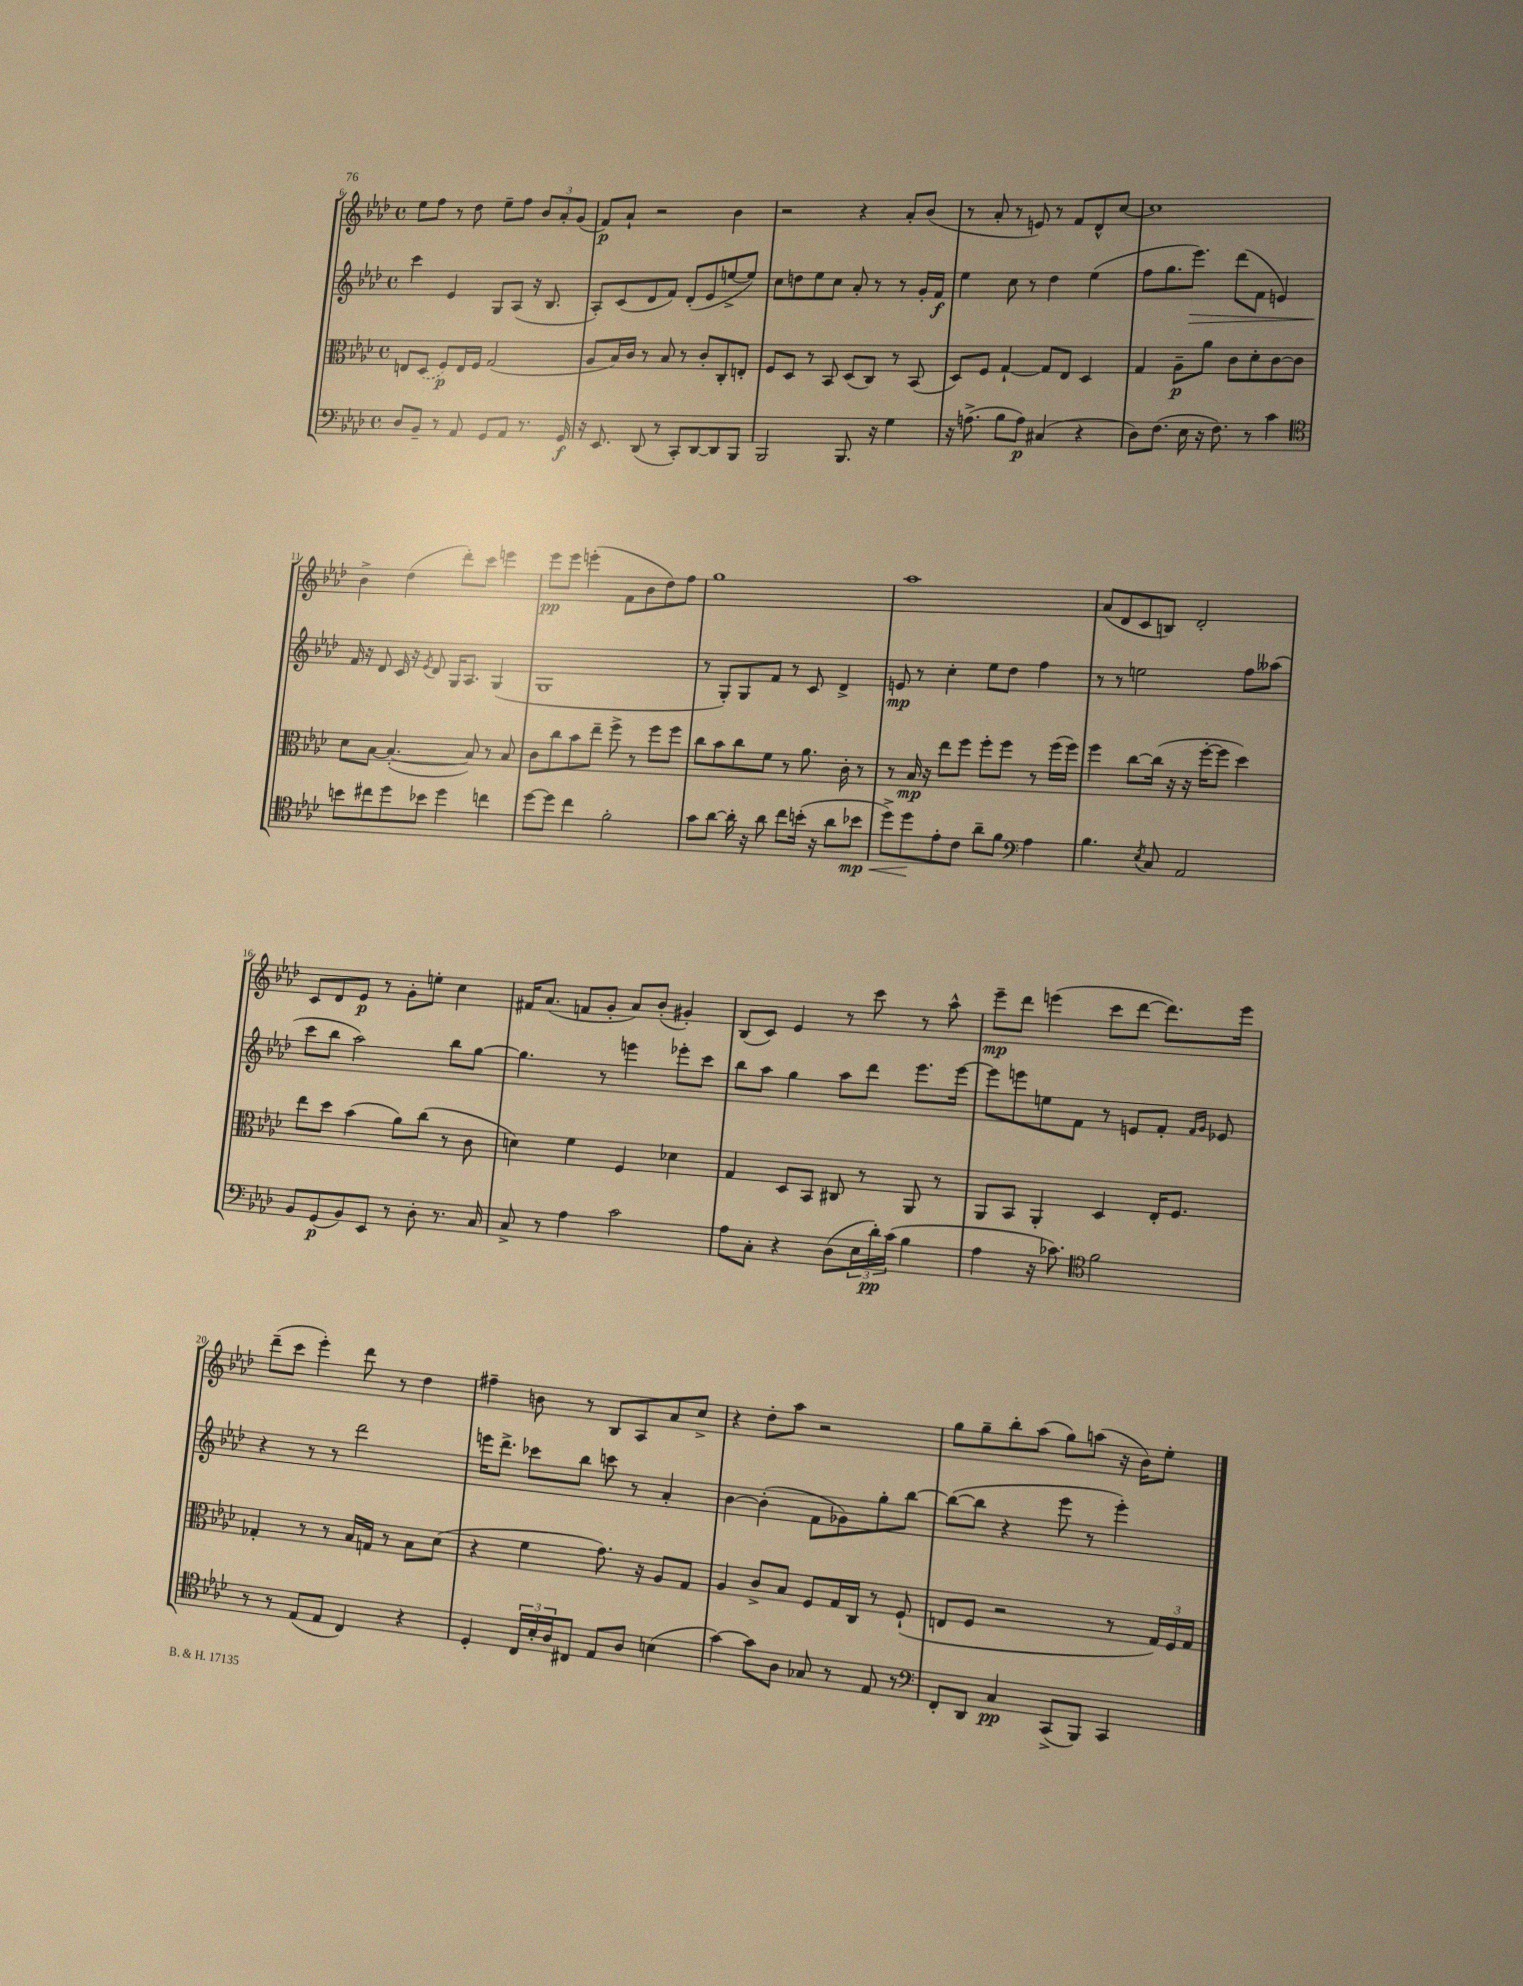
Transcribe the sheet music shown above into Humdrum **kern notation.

**kern	**kern	**kern	**kern
*staff4	*staff3	*staff2	*staff1
*clefF4	*clefC3	*clefG2	*clefG2
*k[b-e-a-d-]	*k[b-e-a-d-]	*k[b-e-a-d-]	*k[b-e-a-d-]
*M4/4	*M4/4	*M4/4	*M4/4
*met(c)	*met(c)	*met(c)	*met(c)
8D-	8E	4ccc	8ee-
8BB-~	(8D-	.	8ff
8r	8F)	4e-	8r
8AA-	16E	.	8dd-
.	16F	.	.
8GG	(2G	8G	8ee-~
8AA-	.	(8A-	8ff
8.r	.	16r	12b-
.	.	8.B-	.
.	.	.	12a-'
.	.	.	(12g
16GG	.	.	.
=	=	=	=
16r	8A-	8A-')	8f)
8.EE-	.	.	.
.	16B-)	(8c	8a-`
.	16c	.	.
(8DD-	8r	8d-	2r
8r	8B-	8f)	.
8CC')	8r	(8d-'	.
[8DD-	8c'	8e-	.
8DD-]	8C'	[8ee^	4b-
8BBB-	8E'	8ee])	.
=	=	=	=
2BBB-	8F	8cc	2r
.	8D-	8dd	.
.	8r	8ee-	.
.	8BB-	8cc	.
8.BBB-	(8D-	8a-'	4r
.	8C)	8r	.
16r	.	.	.
4G	8r	8r	8a-'
.	(8BB-	16g'	(8b-
.	.	16f	.
=	=	=	=
16r	8D-)	4ee-	8r
(8.A^	.	.	.
.	8F	.	8a-'
8B-	[4G`	8cc	8r
8A)	.	8r	8e)
(4C#	8G]	4dd-	8r
.	8E-	.	8f
4r	4D-	(4ee-	8d-^^
.	.	.	[8cc
=	=	=	=
8D-)	4G	8ff	1cc]
(8.F	.	8.gg	.
.	8A-~	.	.
16E-	.	8.eee-)	.
16r	8a-	.	.
8.F)	.	.	.
.	8c	(8ddd-	.
8r	8d-'	8f	.
4c	[8c	4e)	.
.	8c]	.	.
=	=	=	=
*clefC4	*	*	*
8b	8d-	16f	4b-^
.	.	16r	.
8cc#	[8B-	8d-	.
8dd-	(4.B-'_	16c	(4dd-
.	.	16r	.
.	.	8qe-	.
8b-	.	8d-	.
4dd-	.	16G	8ddd-')
.	.	8.A-	.
.	8B-])	.	8ccc
4cc	8r	(4G	4eee
.	8B-	.	.
=	=	=	=
[8dd-	8c	1G	8eee-
8dd-]	8cc	.	8eee-
4cc	8b-	.	(4eee'
.	8ee-~	.	.
2f'	8ff^	.	8f
.	8r	.	8b-
.	8ff	.	8dd-)
.	8ff	.	8ff
=	=	=	=
8g	8cc	8r	1gg
[8a-	8b-	8G')	.
16a-']	8cc	8G	.
16r	.	.	.
8a-	8f	8f	.
8cc	8r	8r	.
(16b'	8.a-	8c	.
16r	.	.	.
8a-	.	4d-^	.
.	16c'	.	.
8b-	8r	.	.
=	=	=	=
8dd-^)	8r	8e	1aa-
8dd-	16B-	8r	.
.	16r	.	.
8e-'	8ee-	4cc'	.
8c	8ff	.	.
8a-~	8ff'	8ee-	.
8f	8ff	8dd-	.
*clefF4	*	*	*
4A-	8r	4ff	.
.	(16ff	.	.
.	16ff)	.	.
=	=	=	=
4.B-	4ff	8r	(8a-
.	.	8r	8d-
.	[8cc	2ee	8c
8qE-	.	.	.
8C	(16cc]	.	8B)
.	16r	.	.
2AA-	16r	.	2d-'
.	[16ff'	.	.
.	8ff]	.	.
.	4dd-)	8ff	.
.	.	(8aa--	.
=	=	=	=
8BB-	8ee-	8ccc	8c
(8GG	8dd-	8bb-	8d-
8BB-)	(4b-	2aa-)	8e-
8EE-	.	.	8r
8r	8a-)	.	8g'
8D-'	(8cc	.	8ee'
8.r	8r	8bb-	4cc
.	8c	[8gg	.
16C	.	.	.
=	=	=	=
8C^	4d)	4.gg]	16f#
.	.	.	(8.a-
8r	.	.	.
4A-	4f	.	8f
.	.	8r	8g'
2c	4F	4eee	8a-)
.	.	.	(8b-'
.	4d-	8eee-'	4g#')
.	.	8ccc	.
=	=	=	=
8A-	4G	8bb-	(8B-
8C'	.	8aa-	8c)
4r	8D-	4gg	4e-
.	8BB-	.	.
(8D-	8C#	8aa-	8r
24E-	8r	8ddd-	8ccc
24d-')	.	.	.
(24c	.	.	.
4B-	8AA-	8.eee-	8r
.	8r	.	8aa-^^
.	.	[16eee-	.
=	=	=	=
4A-	8AA-	8eee-]	8eee-~
.	8BB-	8eee	8ddd-
16r	4AA-'	8ee	(4eee
8.c-)	.	.	.
.	.	8f	.
*clefC4	*	*	*
2f	4D-	8r	8ccc
.	.	8e	[8ddd-
.	16E-'	8f'	8.ddd-])
.	8.F	.	.
.	.	16qqf	.
.	.	16qqg	.
.	.	8e-	.
.	.	.	16eee
=	=	=	=
8r	4G-'	4r	(8ddd-~
8r	.	.	8ccc
(8E-	8r	8r	4eee-')
8E-	8r	8r	.
4C)	16B-	2ddd-	8ddd-
.	16G	.	.
.	8r	.	8r
4r	8B-	.	4dd-
.	(8d-	.	.
=	=	=	=
4D-'	4r	16eee	4ff#~
.	.	8.ddd-^	.
24C	4f	8ccc-	8b
24B-'	.	.	.
24A-	.	.	.
8C#	.	8bb-	8r
8E-	8.g)	8ccc	8B-
8A-	.	8r	8A-
.	16r	.	.
(4B	8A-	4a-'	8a-
.	8G	.	8cc^
=	=	=	=
[4g)	4A-	[4b-	4r
8g]	8c^	(4b-']	8dd-'
8A-	8B-	.	8aa-
8G-	8F	8f	2r
8r	16G	8g-)	.
.	16C	.	.
8E-	8r	8gg'	.
8r	(8F`	[8bb-	.
=	=	=	=
*clefF4	*	*	*
8FF'	8E	(8bb-_	8gg
8DD-	8F	8bb-]	8gg~
4C	2r	4r	8bb-'
.	.	.	(8aa-
(8CC^	.	8eee-	8gg)
8BBB-)	.	8r	(8aa
4CC	8r	4eee-')	16r
.	.	.	16b-)
.	24G)	.	8ee-'
.	24F	.	.
.	24G	.	.
==	==	==	==
*-	*-	*-	*-
